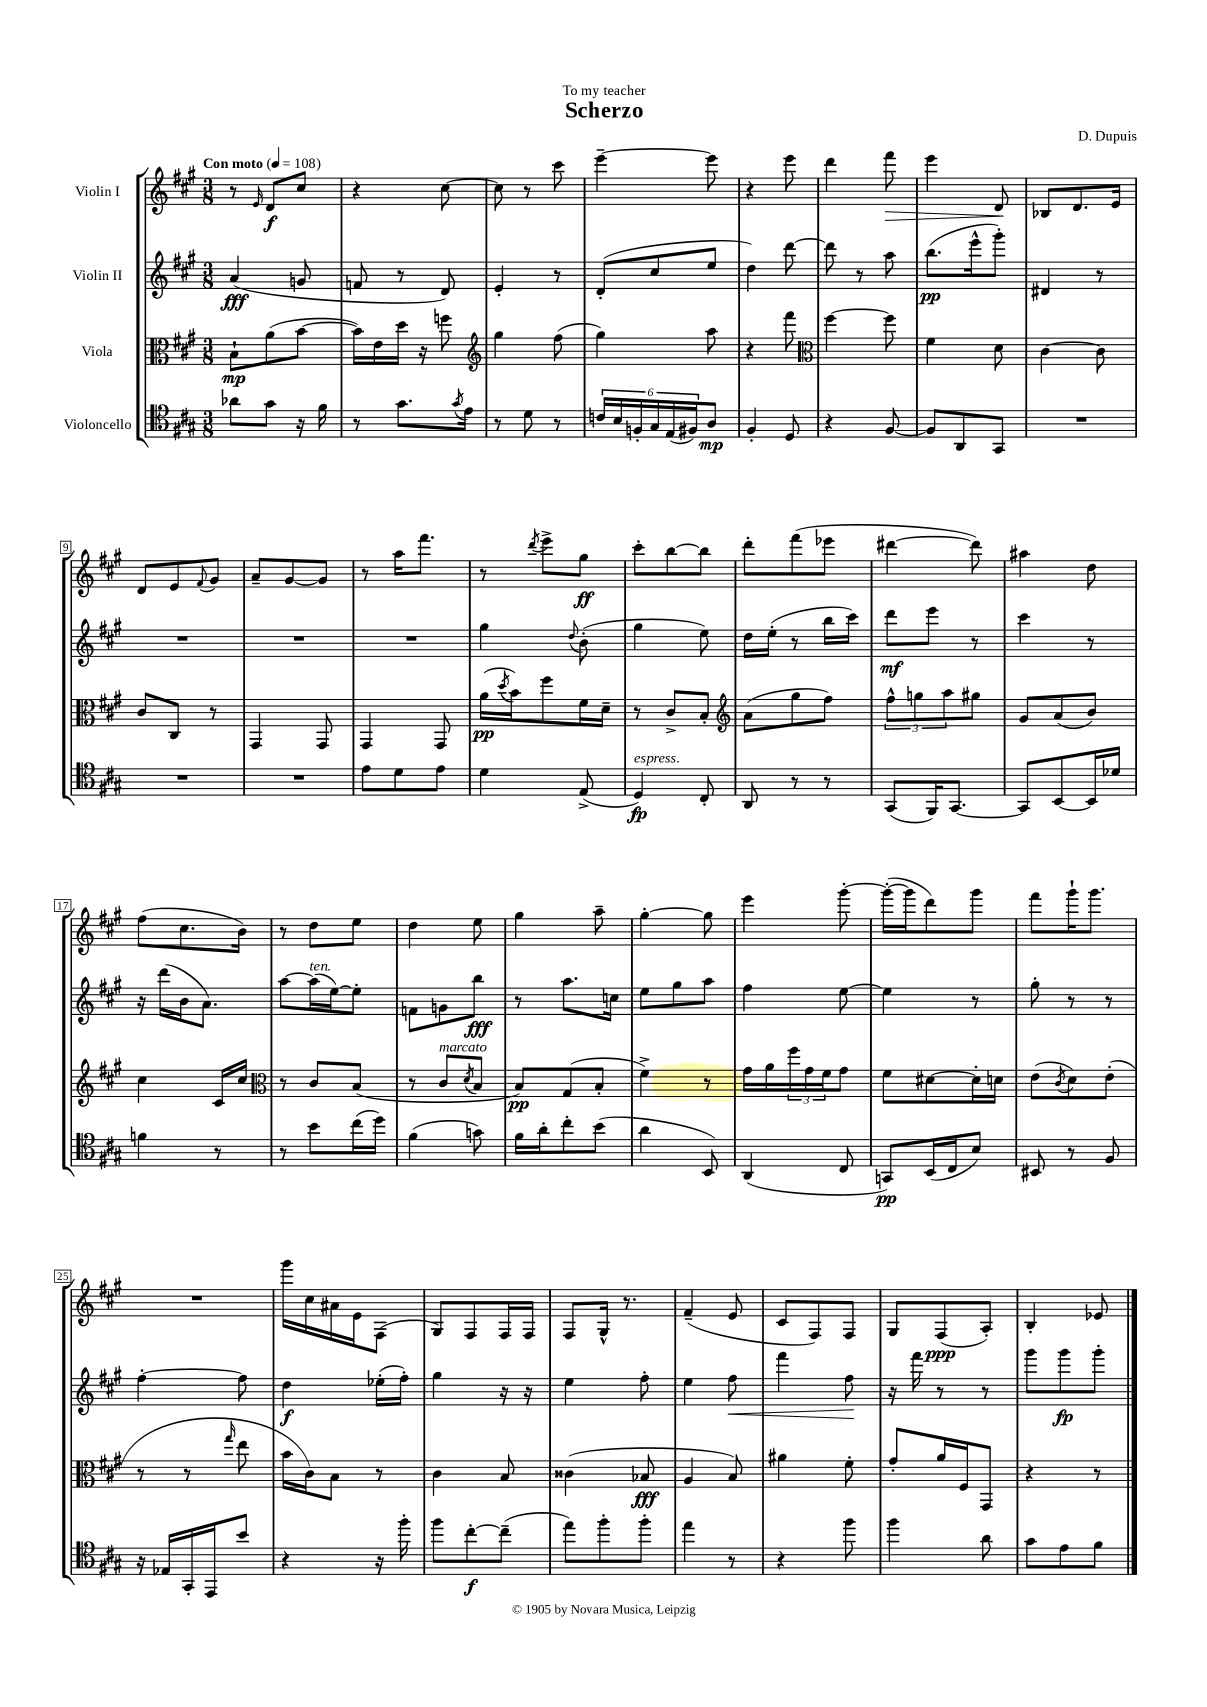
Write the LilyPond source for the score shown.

\header { title = "Scherzo" composer = "D. Dupuis" dedication = "To my teacher" }
<<
\new StaffGroup <<
\new Staff = "s0" \with { instrumentName = "Violin I" } {
    \clef treble \key a \major \numericTimeSignature \time 3/8 \tempo "Con moto" 4 = 108
    r8 \grace { e'16 } d'8\f cis''8 |
    r4 cis''8~ |
    cis''8 r8 cis'''8 |
    e'''4~-- e'''8 |
    r4 e'''8 |
    d'''4 fis'''8\> |
    e'''4 d'8\! |
    bes8 d'8. e'16 |
    d'8 e'8 \appoggiatura { fis'8 } gis'8 |
    a'8-- gis'8~ gis'8 |
    r8 a''16 fis'''8. |
    r8 \acciaccatura { d'''8 } e'''8-> gis''8\ff |
    cis'''8-. b''8~ b''8 |
    d'''8-. fis'''8( ees'''8 |
    dis'''4~ dis'''8) |
    ais''4 d''8 |
    fis''8( cis''8. b'16) |
    r8 d''8 e''8 |
    d''4 e''8 |
    gis''4 a''8-- |
    gis''4~-. gis''8 |
    e'''4 gis'''8~-. |
    gis'''16~-.( gis'''16 d'''8) gis'''8 |
    fis'''8 gis'''16-! gis'''8. |
    R4. |
    gis'''16 cis''16 ais'16 e'16 fis8( |
    gis8) fis8 fis16 fis16 |
    fis8 gis16-^ r8. |
    fis'4--( e'8 |
    cis'8 fis8) fis8 |
    gis8 fis8\ppp( a8-.) |
    b4-. ees'8 \bar "|." |
}
\new Staff = "s1" \with { instrumentName = "Violin II" } {
    \clef treble \key a \major \numericTimeSignature \time 3/8
    a'4\fff( g'8 |
    f'8 r8 d'8) |
    e'4-. r8 |
    d'8-.( cis''8 e''8 |
    d''4) d'''8~ |
    d'''8 r8 a''8 |
    b''8.\pp( e'''16-^ gis'''8-.) |
    dis'4 r8 |
    R4. |
    R4. |
    R4. |
    gis''4 \appoggiatura { d''8 } b'8-.( |
    gis''4 e''8) |
    d''16 e''16-.( r8 b''16 cis'''16) |
    d'''8\mf e'''8 r8 |
    cis'''4 r8 |
    r16 d'''16( b'16 a'8.) |
    a''8~ a''16^\markup { \italic "ten." }( e''16~) e''8-. |
    f'8 g'8 b''8\fff |
    r8 a''8. c''16 |
    e''8 gis''8 a''8 |
    fis''4 e''8~ |
    e''4 r8 |
    gis''8-. r8 r8 |
    fis''4~-. fis''8 |
    d''4\f ees''16-.( fis''16-.) |
    gis''4 r16 r16 |
    e''4 fis''8-. |
    e''4 fis''8\< |
    fis'''4 fis''8\! |
    r16 fis'''16 r8 r8 |
    gis'''8 gis'''8\fp gis'''8-. \bar "|." |
}
\new Staff = "s2" \with { instrumentName = "Viola" } {
    \clef alto \key a \major \numericTimeSignature \time 3/8
    b8-!\mp a'8( b'8~ |
    b'16) e'16 d''16 r16 f''8 |
    \clef treble gis''4 fis''8( |
    gis''4) a''8 |
    r4 fis'''8 |
    \clef alto fis''4~ fis''8 |
    fis'4 d'8 |
    cis'4~ cis'8 |
    cis'8 cis8 r8 |
    gis,4 gis,8 |
    gis,4 gis,8 |
    a'16\pp( \acciaccatura { d''8 } b'16) fis''8 fis'16 d'16-- |
    r8 cis'8-> b8-. |
    \clef treble a'8( gis''8 fis''8) |
    \tuplet 3/2 { fis''8-^ g''8 a''8 } gis''8 |
    gis'8 a'8( b'8) |
    cis''4 cis'16 cis''16 |
    \clef alto r8 cis'8 b8( |
    r8 cis'8^\markup { \italic "marcato" } \acciaccatura { d'8 } b8 |
    b8\pp) gis8( b8-. |
    fis'4->) r8 |
    gis'16 a'16 \tuplet 3/2 { fis''16 gis'16 fis'16 } gis'8 |
    fis'8 dis'8~ dis'16-. d'16 |
    e'8( \acciaccatura { cis'8 } d'8) e'8-.( |
    r8 r8 \grace { gis''16 } e''8 |
    b'16 cis'16) b8 r8 |
    cis'4 b8 |
    cisis'4( bes8\fff |
    a4 b8) |
    ais'4 fis'8-. |
    gis'8-. a'16 fis16 gis,8 |
    r4 r8 \bar "|." |
}
\new Staff = "s3" \with { instrumentName = "Violoncello" } {
    \clef tenor \key a \major \numericTimeSignature \time 3/8
    aes'8 gis'8 r16 fis'16 |
    r8 gis'8. \acciaccatura { gis'8 } e'16 |
    r8 d'8 r8 |
    \tuplet 6/4 { c'16 b16 f16-. gis16 e16( fis16) } a8\mp |
    fis4-. d8 |
    r4 fis8~ |
    fis8 a,8 gis,8 |
    R4. |
    R4. |
    R4. |
    e'8 d'8 e'8 |
    d'4 e8->( |
    d4\fp^\markup { \italic "espress." }) cis8-. |
    a,8 r8 r8 |
    gis,8( fis,16) gis,8.~ |
    gis,8 b,8~ b,16 des'16 |
    f'4 r8 |
    r8 b'8 cis''16( d''16) |
    fis'4( g'8) |
    fis'16 a'16-. cis''8-. b'8( |
    a'4 b,8) |
    a,4( cis8 |
    g,8\pp) b,16( cis16 b8) |
    bis,8 r8 fis8 |
    r16 ees16 gis,16-. e,16 b'8 |
    r4 r16 fis''16-. |
    fis''8 cis''8~-.\f cis''8--( |
    e''8) fis''8-. fis''8-. |
    e''4 r8 |
    r4 fis''8 |
    fis''4 a'8 |
    gis'8 e'8 fis'8 \bar "|." |
}
>>
>>
\layout { \context { \Score \override BarNumber.stencil = #(make-stencil-boxer 0.1 0.3 ly:text-interface::print) } }
